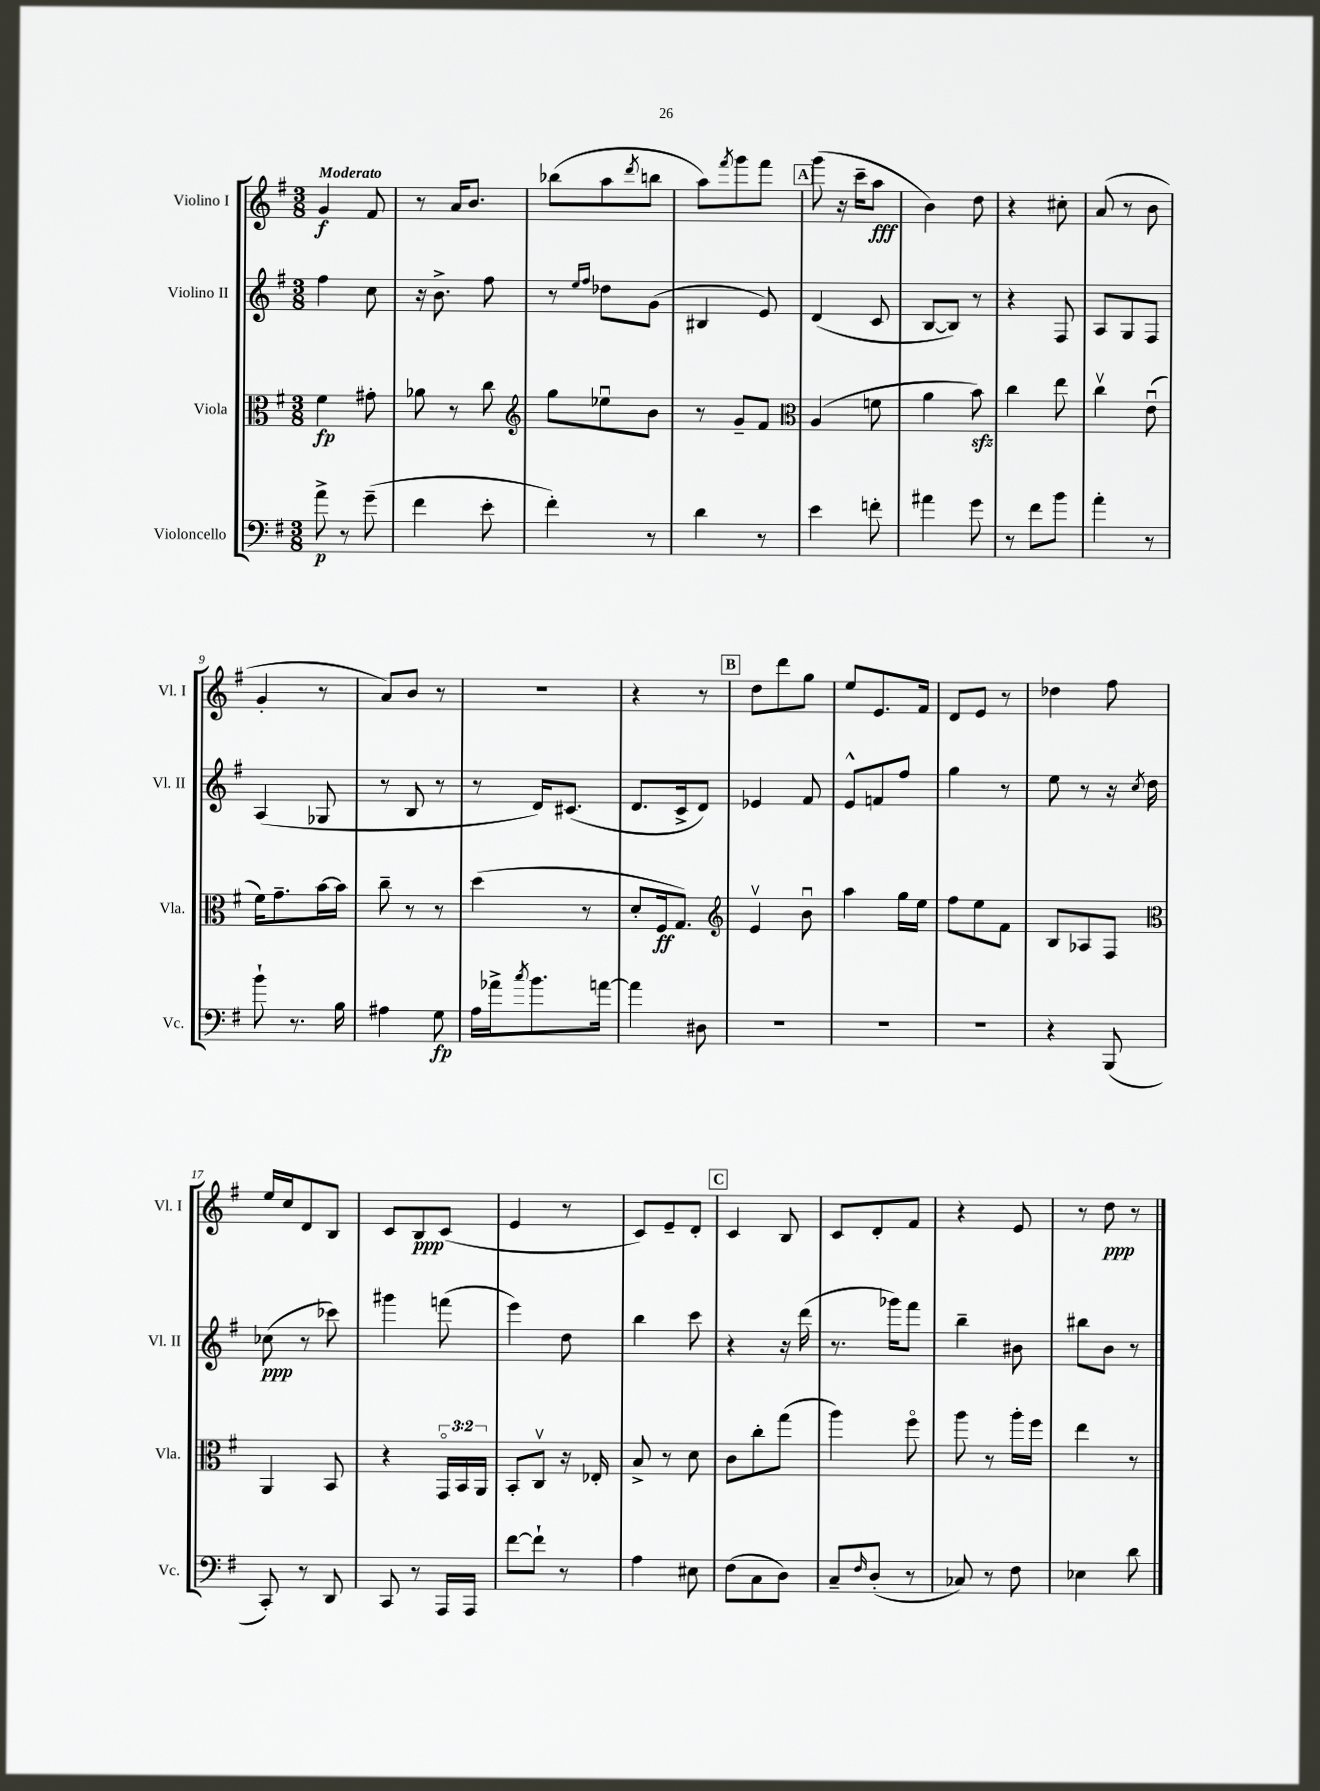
<<
\new StaffGroup <<
\new Staff = "s0" \with { instrumentName = "Violino I" shortInstrumentName = "Vl. I" } {
    \clef treble \key g \major \numericTimeSignature \time 3/8 \tempo "Moderato"
    g'4\f fis'8 |
    r8 a'16 b'8. |
    bes''8( a''8 \acciaccatura { d'''8 } b''8 |
    a''8) \acciaccatura { fis'''8 } g'''8 fis'''8 |
    \mark \markup { \box "A" } g'''8( r16 c'''16-- a''8\fff |
    b'4) d''8 |
    r4 cis''8-. |
    a'8( r8 b'8 |
    g'4-. r8 |
    a'8) b'8 r8 |
    r4. |
    r4 r8 |
    \mark \markup { \box "B" } d''8 d'''8 g''8 |
    e''8 e'8. fis'16 |
    d'8 e'8 r8 |
    des''4 fis''8 |
    e''16 c''16 d'8 b8 |
    c'8 b8\ppp c'8( |
    e'4 r8 |
    c'8) e'8-- d'8-. |
    \mark \markup { \box "C" } c'4 b8 |
    c'8 d'8-. fis'8 |
    r4 e'8 |
    r8 d''8\ppp r8 \bar "|." |
}
\new Staff = "s1" \with { instrumentName = "Violino II" shortInstrumentName = "Vl. II" } {
    \clef treble \key g \major \numericTimeSignature \time 3/8
    fis''4 c''8 |
    r16 b'8.-> fis''8 |
    r8 \grace { e''16 fis''16 } des''8 g'8( |
    bis4 e'8) |
    \mark \markup { \box "A" } d'4( c'8 |
    b8~ b8) r8 |
    r4 fis8 |
    a8 g8 fis8 |
    a4( ges8 |
    r8 b8 r8 |
    r8 d'16) cis'8.( |
    d'8. c'16-> d'8) |
    \mark \markup { \box "B" } ees'4 fis'8 |
    e'8-^ f'8 fis''8 |
    g''4 r8 |
    e''8 r8 r16 \acciaccatura { c''8 } d''16 |
    ces''8\ppp( r8 ces'''8) |
    gis'''4 f'''8( |
    e'''4) d''8 |
    b''4 c'''8 |
    \mark \markup { \box "C" } r4 r16 d'''16( |
    r8. ges'''16) fis'''8 |
    b''4-- bis'8 |
    bis''8 b'8 r8 \bar "|." |
}
\new Staff = "s2" \with { instrumentName = "Viola" shortInstrumentName = "Vla." } {
    \clef alto \key g \major \numericTimeSignature \time 3/8 \override Staff.TupletNumber.text = #tuplet-number::calc-fraction-text
    fis'4\fp gis'8-. |
    aes'8 r8 c''8 |
    \clef treble g''8 ees''8\downbow b'8 |
    r8 g'8-- fis'8 |
    \mark \markup { \box "A" } \clef alto a4( f'8 |
    a'4 b'8\sfz) |
    c''4 e''8 |
    c''4\upbow e'8\downbow( |
    fis'16) g'8.-- b'16~ b'16 |
    c''8-- r8 r8 |
    d''4( r8 |
    d'8-. fis16\ff g8.) |
    \mark \markup { \box "B" } \clef treble e'4\upbow b'8\downbow |
    a''4 g''16 e''16 |
    fis''8 e''8 fis'8 |
    b8 aes8 fis8 |
    \clef alto a,4 b,8 |
    r4 \tuplet 3/2 { g,16\flageolet b,16 a,16 } |
    b,8-. c8\upbow r16 ees16-. |
    b8-> r8 d'8 |
    \mark \markup { \box "C" } c'8 c''8-. g''8( |
    a''4) fis''8\flageolet |
    a''8 r8 a''16-. fis''16 |
    e''4 r8 \bar "|." |
}
\new Staff = "s3" \with { instrumentName = "Violoncello" shortInstrumentName = "Vc." } {
    \clef bass \key g \major \numericTimeSignature \time 3/8
    a'8->\p r8 g'8--( |
    fis'4 e'8-. |
    fis'4-.) r8 |
    d'4 r8 |
    \mark \markup { \box "A" } e'4 f'8-. |
    ais'4 g'8 |
    r8 fis'8 b'8 |
    a'4-. r8 |
    b'8-! r8. b16 |
    ais4 g8\fp |
    a16 aes'16-> \acciaccatura { c''8 } b'8. a'16~ |
    a'4 dis8 |
    \mark \markup { \box "B" } R4. |
    R4. |
    R4. |
    r4 b,,8( |
    c,8-.) r8 d,8 |
    c,8 r8 a,,16 a,,16 |
    fis'8~ fis'8-! r8 |
    a4 eis8 |
    \mark \markup { \box "C" } fis8( c8 d8) |
    c8-- \grace { fis16 } d8-.( r8 |
    ces8) r8 fis8 |
    ees4 d'8 \bar "|." |
}
>>
>>
